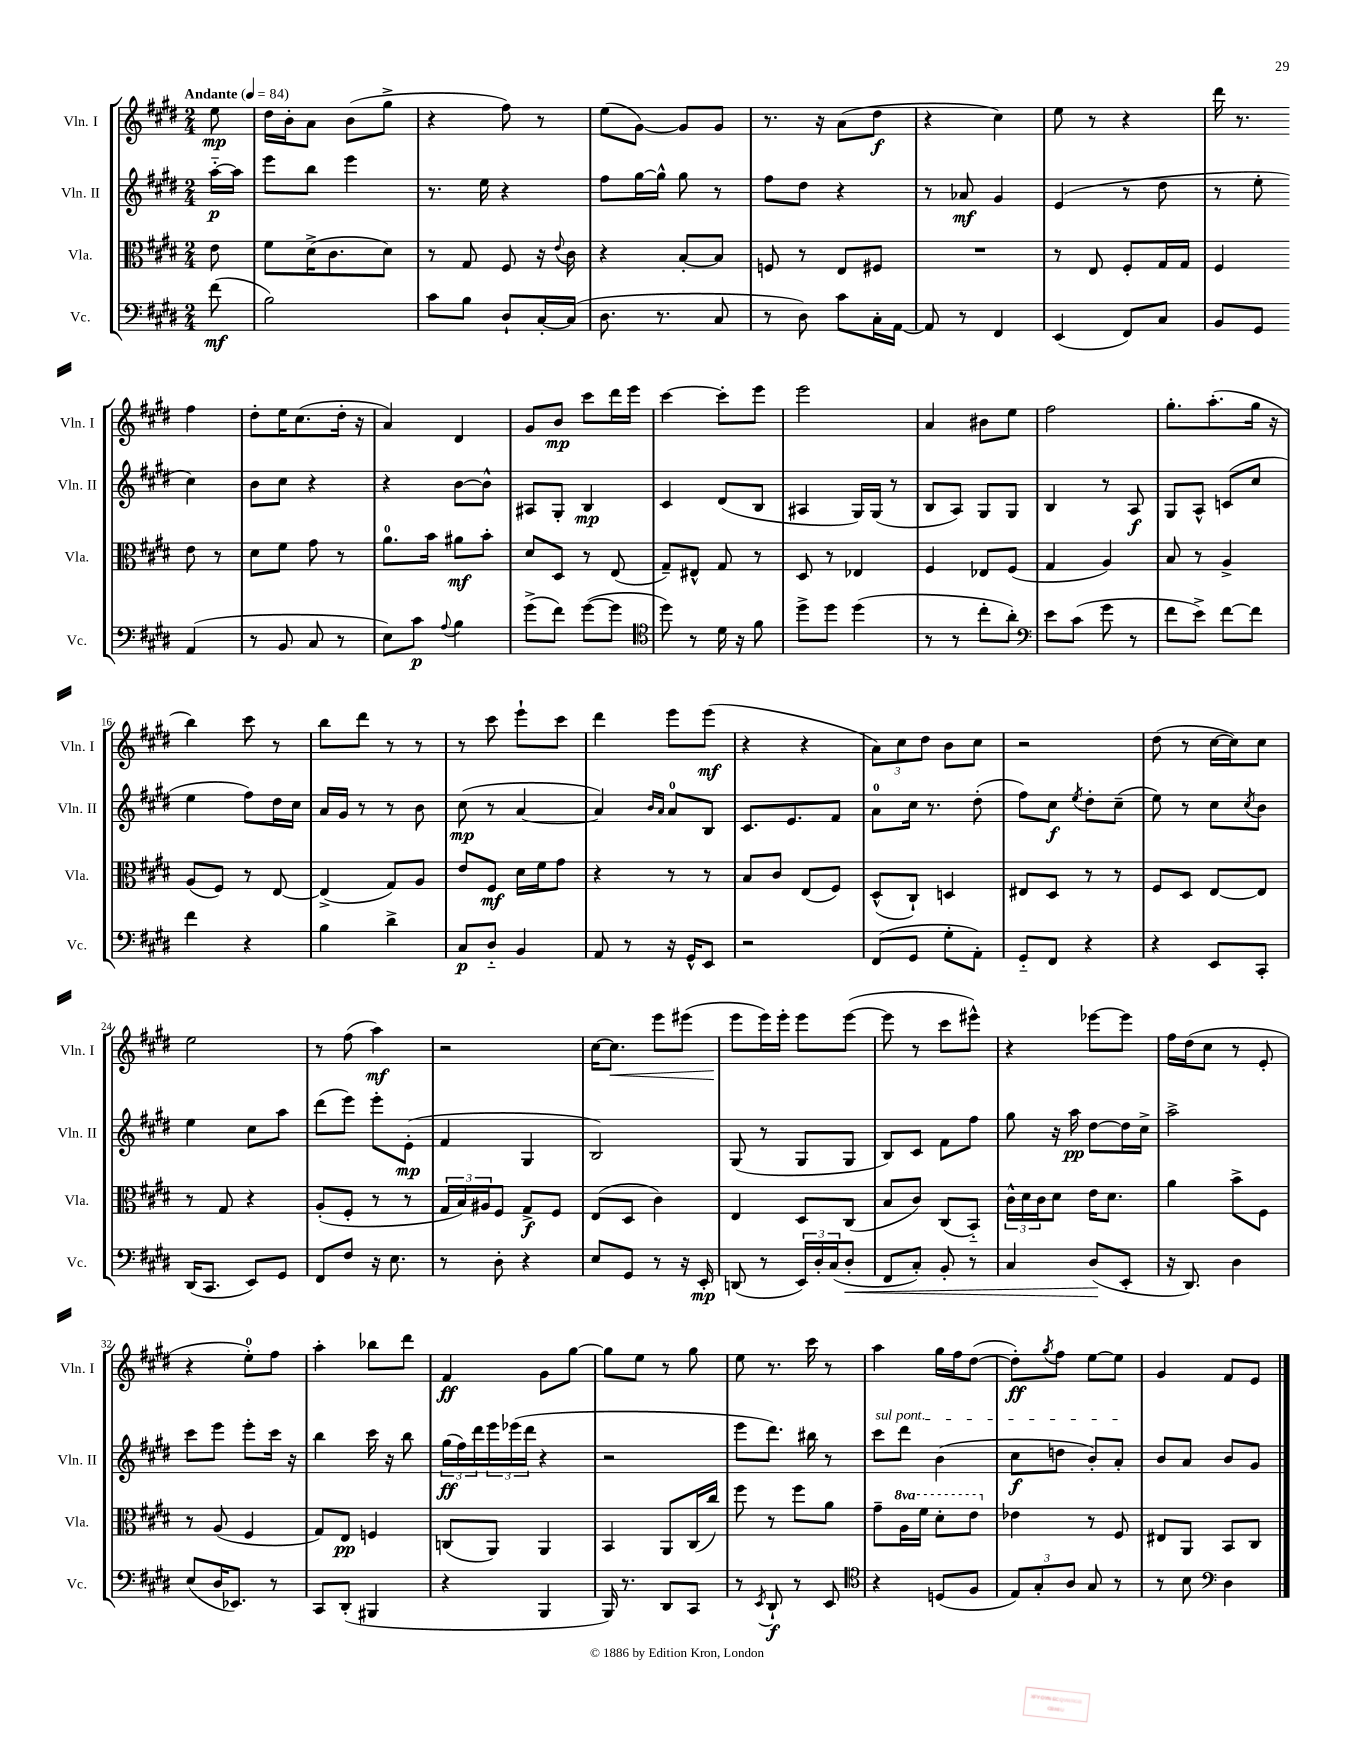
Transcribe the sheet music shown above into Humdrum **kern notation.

**kern	**dynam	**kern	**dynam	**kern	**dynam	**kern	**dynam
*part4	*part4	*part3	*part3	*part2	*part2	*part1	*part1
*staff4	*staff4	*staff3	*staff3	*staff2	*staff2	*staff1	*staff1
*I"Vc.	*	*I"Vla.	*	*I"Vln. II	*	*I"Vln. I	*
*I'Vc.	*	*I'Vla.	*	*I'Vln. II	*	*I'Vln. I	*
*clefF4	*	*clefC3	*	*clefG2	*	*clefG2	*
*k[f#c#g#d#]	*	*k[f#c#g#d#]	*	*k[f#c#g#d#]	*	*k[f#c#g#d#]	*
*M2/4	*	*M2/4	*	*M2/4	*	*M2/4	*
*MM84	*	*MM84	*	*MM84	*	*MM84	*
=	=	=	=	=	=	=	=
!	!	!	!	!	!	!LO:TX:a:B:t=Andante	!
(8f#\	mf	8e\	.	[16aa\LL	p	8ee\	mp
.	.	.	.	16aa\JJ]	.	.	.
=1	=1	=1	=1	=1	=1	=1	=1
2B\)	.	8f#\L	.	8eee\L	.	16dd#\LL	.
.	.	.	.	.	.	16b'\J	.
.	.	(16d#^\K	.	8bb\J	.	8a\J	.
.	.	8.c#\	.	.	.	.	.
.	.	.	.	4eee\	.	(8b\L	.
.	.	8d#\J)	.	.	.	8gg#^\J	.
=2	=2	=2	=2	=2	=2	=2	=2
8c#\L	.	8r	.	8.r	.	4r	.
8B\J	.	8G#/	.	.	.	.	.
.	.	.	.	16ee\	.	.	.
8D#`/L	.	8F#/	.	4r	.	8ff#\)	.
[16C#'/L	.	16r	.	.	.	8r	.
.	.	8qqe/	.	.	.	.	.
(16C#/JJ]	.	16c#\	.	.	.	.	.
=3	=3	=3	=3	=3	=3	=3	=3
8.D#\	.	4r	.	8ff#\L	.	(8ee\L	.
.	.	.	.	[16gg#\L	.	[8g#\J)	.
8.r	.	.	.	16gg#^^\JJ]	.	.	.
.	.	[8B'/L	.	8gg#\	.	8g#/L]	.
8C#/	.	8B/J]	.	8r	.	8g#/J	.
=4	=4	=4	=4	=4	=4	=4	=4
8r	.	8Fn/	.	8ff#\L	.	8.r	.
8D#\)	.	8r	.	8dd#\J	.	.	.
.	.	.	.	.	.	16r	.
8c#\L	.	8E/L	.	4r	.	(8a\L	.
16C#'\L	.	8F#X/J	.	.	.	8dd#\J	f
[16AA\JJ	.	.	.	.	.	.	.
=5	=5	=5	=5	=5	=5	=5	=5
8AA/]	.	2r	.	8r	.	4r	.
8r	.	.	.	8a-X/	mf	.	.
4FF#/	.	.	.	4g#/	.	4cc#\)	.
=6	=6	=6	=6	=6	=6	=6	=6
(4EE/	.	8r	.	(4e/	.	8ee\	.
.	.	8E/	.	.	.	8r	.
8FF#/L)	.	8F#'/L	.	8r	.	4r	.
8C#/J	.	16G#/L	.	8dd#\	.	.	.
.	.	16G#/JJ	.	.	.	.	.
=7	=7	=7	=7	=7	=7	=7	=7
8BB/L	.	4F#/	.	8r	.	16ddd#\	.
.	.	.	.	.	.	8.r	.
8GG#/J	.	.	.	8ee'\	.	.	.
(4AA/	.	8e\	.	4cc#\)	.	4ff#\	.
.	.	8r	.	.	.	.	.
!!LO:LB:g=z
=8	=8	=8	=8	=8	=8	=8	=8
8r	.	8d#\L	.	8b\L	.	8dd#'\L	.
8BB/	.	8f#\J	.	8cc#\J	.	16ee\K	.
.	.	.	.	.	.	(8.cc#\	.
8C#/	.	8g#\	.	4r	.	.	.
8r	.	8r	.	.	.	16dd#'\Jk	.
.	.	.	.	.	.	16r	.
=9	=9	=9	=9	=9	=9	=9	=9
8E\L)	.	8.a\L	.	4r	.	4a/)	.
8c#\J	p	.	.	.	.	.	.
.	.	16b\Jk	.	.	.	.	.
8qqA/	.	.	.	.	.	.	.
4B\	.	8a#X\L	mf	[8b\L	.	4d#/	.
.	.	8b'\J	.	8b^^\J]	.	.	.
=10	=10	=10	=10	=10	=10	=10	=10
(8g#^\L	.	8d#/L	.	8A#X/L	.	8g#/L	.
8f#\J)	.	8D#/J	.	8G#'/J	.	8b/J	mp
([8g#\L	.	8r	.	4B/	mp	8ccc#\L	.
8g#\J]	.	(8E/	.	.	.	16ddd#\L	.
.	.	.	.	.	.	16eee\JJ	.
=11	=11	=11	=11	=11	=11	=11	=11
*clefC4	*	*	*	*	*	*	*
8dd#\)	.	8G#~/L)	.	4c#/	.	[4ccc#\	.
8r	.	8E#X^^/J	.	.	.	.	.
16d#\	.	8G#/	.	(8d#/L	.	8ccc#'\L]	.
16r	.	.	.	.	.	.	.
8f#\	.	8r	.	8B/J	.	8eee\J	.
=12	=12	=12	=12	=12	=12	=12	=12
8dd#^\L	.	8D#/	.	4A#X/	.	2eee\	.
8dd#\J	.	8r	.	.	.	.	.
(4dd#\	.	4E-X/	.	16G#/LL)	.	.	.
.	.	.	.	(16G#/JJ	.	.	.
.	.	.	.	8r	.	.	.
=13	=13	=13	=13	=13	=13	=13	=13
8r	.	4F#/	.	8B/L	.	4a/	.
8r	.	.	.	8A/J)	.	.	.
8cc#'\L	.	8E-X/L	.	8G#/L	.	8b#X\L	.
8a'\J)	.	(8F#/J	.	8G#/J	.	8ee\J	.
=14	=14	=14	=14	=14	=14	=14	=14
*clefF4	*	*	*	*	*	*	*
8e\L	.	4G#/	.	4B/	.	2ff#\	.
(8c#\J	.	.	.	.	.	.	.
8g#\	.	4A/)	.	8r	.	.	.
8r	.	.	.	8A/	f	.	.
=15	=15	=15	=15	=15	=15	=15	=15
8f#\L	.	8B/	.	8G#/L	.	8.gg#'\L	.
8e^\J)	.	8r	.	8A^^/J	.	.	.
.	.	.	.	.	.	(8.aa'\	.
[8f#\L	.	4A^/	.	(8cn/L	.	.	.
8f#\J]	.	.	.	8cc#/J	.	16gg#\Jk	.
.	.	.	.	.	.	16r	.
!!LO:LB:g=z
=16	=16	=16	=16	=16	=16	=16	=16
4f#\	.	(8A/L	.	4ee\	.	4bb\)	.
.	.	8F#/J)	.	.	.	.	.
4r	.	8r	.	8ff#\L)	.	8ccc#\	.
.	.	[8E/	.	16dd#\L	.	8r	.
.	.	.	.	16cc#\JJ	.	.	.
=17	=17	=17	=17	=17	=17	=17	=17
4B\	.	(4E^/]	.	16a/LL	.	8bb\L	.
.	.	.	.	16g#/JJ	.	.	.
.	.	.	.	8r	.	8ddd#\J	.
4d#^\	.	8G#/L)	.	8r	.	8r	.
.	.	8A/J	.	8b\	.	8r	.
=18	=18	=18	=18	=18	=18	=18	=18
8C#/L	p	8e/L	.	(8cc#\	mp	8r	.
8D#/J	.	8F#/J	mf	8r	.	8ccc#\	.
4BB/	.	16d#\LL	.	[4a/	.	8eee`\L	.
.	.	16f#\J	.	.	.	.	.
.	.	8g#\J	.	.	.	8ccc#\J	.
=19	=19	=19	=19	=19	=19	=19	=19
8AA/	.	4r	.	4a/])	.	4ddd#\	.
8r	.	.	.	.	.	.	.
.	.	.	.	16qqb/LL	.	.	.
.	.	.	.	16qqa/JJ	.	.	.
16r	.	8r	.	8a/L	.	8eee\L	.
16GG#^^/KL	.	.	.	.	.	.	.
8EE/J	.	8r	.	8B/J	.	(8eee\J	mf
=20	=20	=20	=20	=20	=20	=20	=20
2r	.	8B/L	.	8.c#/L	.	4r	.
.	.	8c#/J	.	.	.	.	.
.	.	.	.	8.e/	.	.	.
.	.	(8E/L	.	.	.	4r	.
.	.	8F#/J)	.	8f#/J	.	.	.
=21	=21	=21	=21	=21	=21	=21	=21
(8FF#/L	.	(8D#^^/L	.	8a\L	.	12a\L)	.
.	.	.	.	.	.	12cc#\	.
8GG#/J	.	8C#`/J)	.	16cc#\Jk	.	.	.
.	.	.	.	.	.	12dd#\J	.
.	.	.	.	8.r	.	.	.
8G#'\L	.	4Dn/	.	.	.	8b\L	.
8AA'\J)	.	.	.	(8dd#'\	.	8cc#\J	.
=22	=22	=22	=22	=22	=22	=22	=22
8GG#/L	.	8E#X/L	.	8ff#\L)	.	2r	.
8FF#/J	.	8D#/J	.	8cc#\J	f	.	.
.	.	.	.	8qee/	.	.	.
4r	.	8r	.	8dd#'\L	.	.	.
.	.	8r	.	(8cc#~\J	.	.	.
=23	=23	=23	=23	=23	=23	=23	=23
4r	.	8F#/L	.	8ee\)	.	(8dd#\	.
.	.	8D#/J	.	8r	.	8r	.
8EE/L	.	[8E/L	.	8cc#\L	.	[16cc#\LL	.
.	.	.	.	.	.	16cc#\J])	.
.	.	.	.	8qcc#/	.	.	.
8CC#'/J	.	8E/J]	.	8b\J	.	8cc#\J	.
!!LO:LB:g=z
=24	=24	=24	=24	=24	=24	=24	=24
(16DD#/KL	.	8r	.	4ee\	.	2ee\	.
8.CC#/J	.	.	.	.	.	.	.
.	.	8G#/	.	.	.	.	.
8EE/L)	.	4r	.	8cc#\L	.	.	.
8GG#/J	.	.	.	8aa\J	.	.	.
=25	=25	=25	=25	=25	=25	=25	=25
8FF#/L	.	(8A'/L	.	(8ddd#\L	.	8r	.
8F#/J	.	8F#'/J	.	8eee\J)	.	(8ff#\	.
16r	.	8r	.	8eee'\L	.	4aa\)	mf
8.E\	.	.	.	.	.	.	.
.	.	8r	.	(8e'\J	mp	.	.
=26	=26	=26	=26	=26	=26	=26	=26
8r	.	24G#/LL	.	4f#/	.	2r	.
.	.	24B/)	.	.	.	.	.
.	.	24A#X/J	.	.	.	.	.
8D#'\	.	8F#/J	.	.	.	.	.
4r	.	8G#^/L	f	4G#/	.	.	.
.	.	8F#/J	.	.	.	.	.
=27	=27	=27	=27	=27	=27	=27	=27
8E/L	.	(8E/L	.	2B/)	.	[16cc#\KL	.
!	!	!	!	!	!	!	!LO:HP:b
.	.	.	.	.	.	8.cc#\J]	<
8GG#/J	.	8D#/J	.	.	.	.	.
8r	.	4c#\)	.	.	.	8eee\L	.
16r	.	.	.	.	.	(8eee#X\J	.
16EE'/	mp	.	.	.	.	.	.
=28	=28	=28	=28	=28	=28	=28	=28
(8DDn/	.	4E/	.	(8G#/	.	8eee\L	.
8r	.	.	.	8r	.	16eee\L)	[
.	.	.	.	.	.	16eee'\JJ	.
24EE/LL)	.	8D#/L	.	8G#/L	.	8eee\L	.
24D#'/	.	.	.	.	.	.	.
(24C#/J	.	.	.	.	.	.	.
!	!LO:HP:b	!	!	!	!	!	!
8D#'/J	<	(8C#/J	.	8G#/J	.	([8eee\J	.
=29	=29	=29	=29	=29	=29	=29	=29
8FF#/L	.	8B/L	.	8B/L)	.	8eee\]	.
8C#'/J)	.	8c#/J)	.	8c#/J	.	8r	.
8BB'/	.	(8C#/L	.	8f#\L	.	8ccc#\L	.
8r	.	8BB/J)	.	8ff#\J	.	8eee#X^^\J)	.
=30	=30	=30	=30	=30	=30	=30	=30
4C#/	.	24c#^^\LL	.	8gg#\	.	4r	.
.	.	24d#\	.	.	.	.	.
.	.	24c#\J	.	.	.	.	.
.	.	8d#\J	.	16r	.	.	.
.	.	.	.	16aa\	pp	.	.
(8D#/L	.	16e\KL	.	[8dd#\L	.	[8eee-X\L	.
.	.	8.d#\J	.	.	.	.	.
8EE'/J	[	.	.	16dd#\L]	.	8eee-\J]	.
.	.	.	.	16cc#^\JJ	.	.	.
=31	=31	=31	=31	=31	=31	=31	=31
16r	.	4a\	.	2aa^\	.	16ff#\LL	.
8.DD#/)	.	.	.	.	.	(16dd#\J	.
.	.	.	.	.	.	8cc#\J	.
4D#\	.	8b^\L	.	.	.	8r	.
.	.	8F#\J	.	.	.	8e'/	.
!!LO:LB:g=z
=32	=32	=32	=32	=32	=32	=32	=32
(8E/L	.	8r	.	8ccc#\L	.	4r	.
16D#/K	.	(8A/	.	8eee\J	.	.	.
8.EE-X/J)	.	.	.	.	.	.	.
.	.	4F#/	.	8eee'\L	.	8ee'\L)	.
8r	.	.	.	16ccc#\Jk	.	8ff#\J	.
.	.	.	.	16r	.	.	.
=33	=33	=33	=33	=33	=33	=33	=33
8CC#/L	.	8G#/L)	.	4bb\	.	4aa'\	.
(8DD#'/J	.	8E/J	pp	.	.	.	.
4BBB#X/	.	4Fn/	.	16ccc#\	.	8bb-X\L	.
.	.	.	.	16r	.	.	.
.	.	.	.	8bb\	.	8ddd#\J	.
=34	=34	=34	=34	=34	=34	=34	=34
4r	.	(8Cn/L	.	(24gg#\LL	ff	4f#/	ff
.	.	.	.	24ff#\)	.	.	.
.	.	.	.	24ddd#\	.	.	.
.	.	8AA/J)	.	24eee\	.	.	.
.	.	.	.	(24eee-X\	.	.	.
.	.	.	.	24ddd#\JJ	.	.	.
4BBB/	.	4AA/	.	4r	.	8g#\L	.
.	.	.	.	.	.	[8gg#\J	.
=35	=35	=35	=35	=35	=35	=35	=35
16BBB/)	.	4BB/	.	2r	.	8gg#\L]	.
8.r	.	.	.	.	.	.	.
.	.	.	.	.	.	8ee\J	.
8DD#/L	.	8AA/L	.	.	.	8r	.
8CC#/J	.	(16C#/L	.	.	.	8gg#\	.
.	.	16cc#/JJ)	.	.	.	.	.
=36	=36	=36	=36	=36	=36	=36	=36
8r	.	8ff#\	.	8eee\L	.	8ee\	.
8qEE/	.	.	.	.	.	.	.
8DD#`/	f	8r	.	8.ddd#\J)	.	8.r	.
8r	.	8ff#\L	.	.	.	.	.
.	.	.	.	16bb#X\	.	16ccc#\	.
8EE/	.	8a\J	.	8r	.	8r	.
=37	=37	=37	=37	=37	=37	=37	=37
*clefC4	*	*	*	*	*	*	*
!	!	!	!	!LO:TX:a:i:t=sul pont.	!	!	!
4r	.	8g#~\L	.	8ccc#\L	.	4aa\	.
*	*	*8va	*	*	*	*	*
.	.	16a\L	.	8ddd#\J	.	.	.
.	.	16ff#\JJ	.	.	.	.	.
(8Dn/L	.	8dd#'\L	.	(4b\	.	16gg#\LL	.
.	.	.	.	.	.	16ff#\J	.
8F#/J	.	8ee\J	.	.	.	([8dd#\J	.
=38	=38	=38	=38	=38	=38	=38	=38
*	*	*X8va	*	*	*	*	*
12E/L)	.	4e-X\	.	8cc#\L	f	8dd#'\L])	ff
12G#'/	.	.	.	.	.	.	.
.	.	.	.	.	.	8qgg#/	.
.	.	.	.	8ddn\J	.	8ff#\J	.
12A/J	.	.	.	.	.	.	.
8G#/	.	8r	.	8b'/L)	.	[8ee\L	.
8r	.	8F#/	.	8a'/J	.	8ee\J]	.
=39	=39	=39	=39	=39	=39	=39	=39
8r	.	8E#X/L	.	8b/L	.	4g#/	.
8B\	.	8AA/J	.	8a/J	.	.	.
*clefF4	*	*	*	*	*	*	*
4D#\	.	8BB/L	.	8b/L	.	8f#/L	.
.	.	8C#/J	.	8g#/J	.	8e/J	.
==	==	==	==	==	==	==	==
*-	*-	*-	*-	*-	*-	*-	*-
